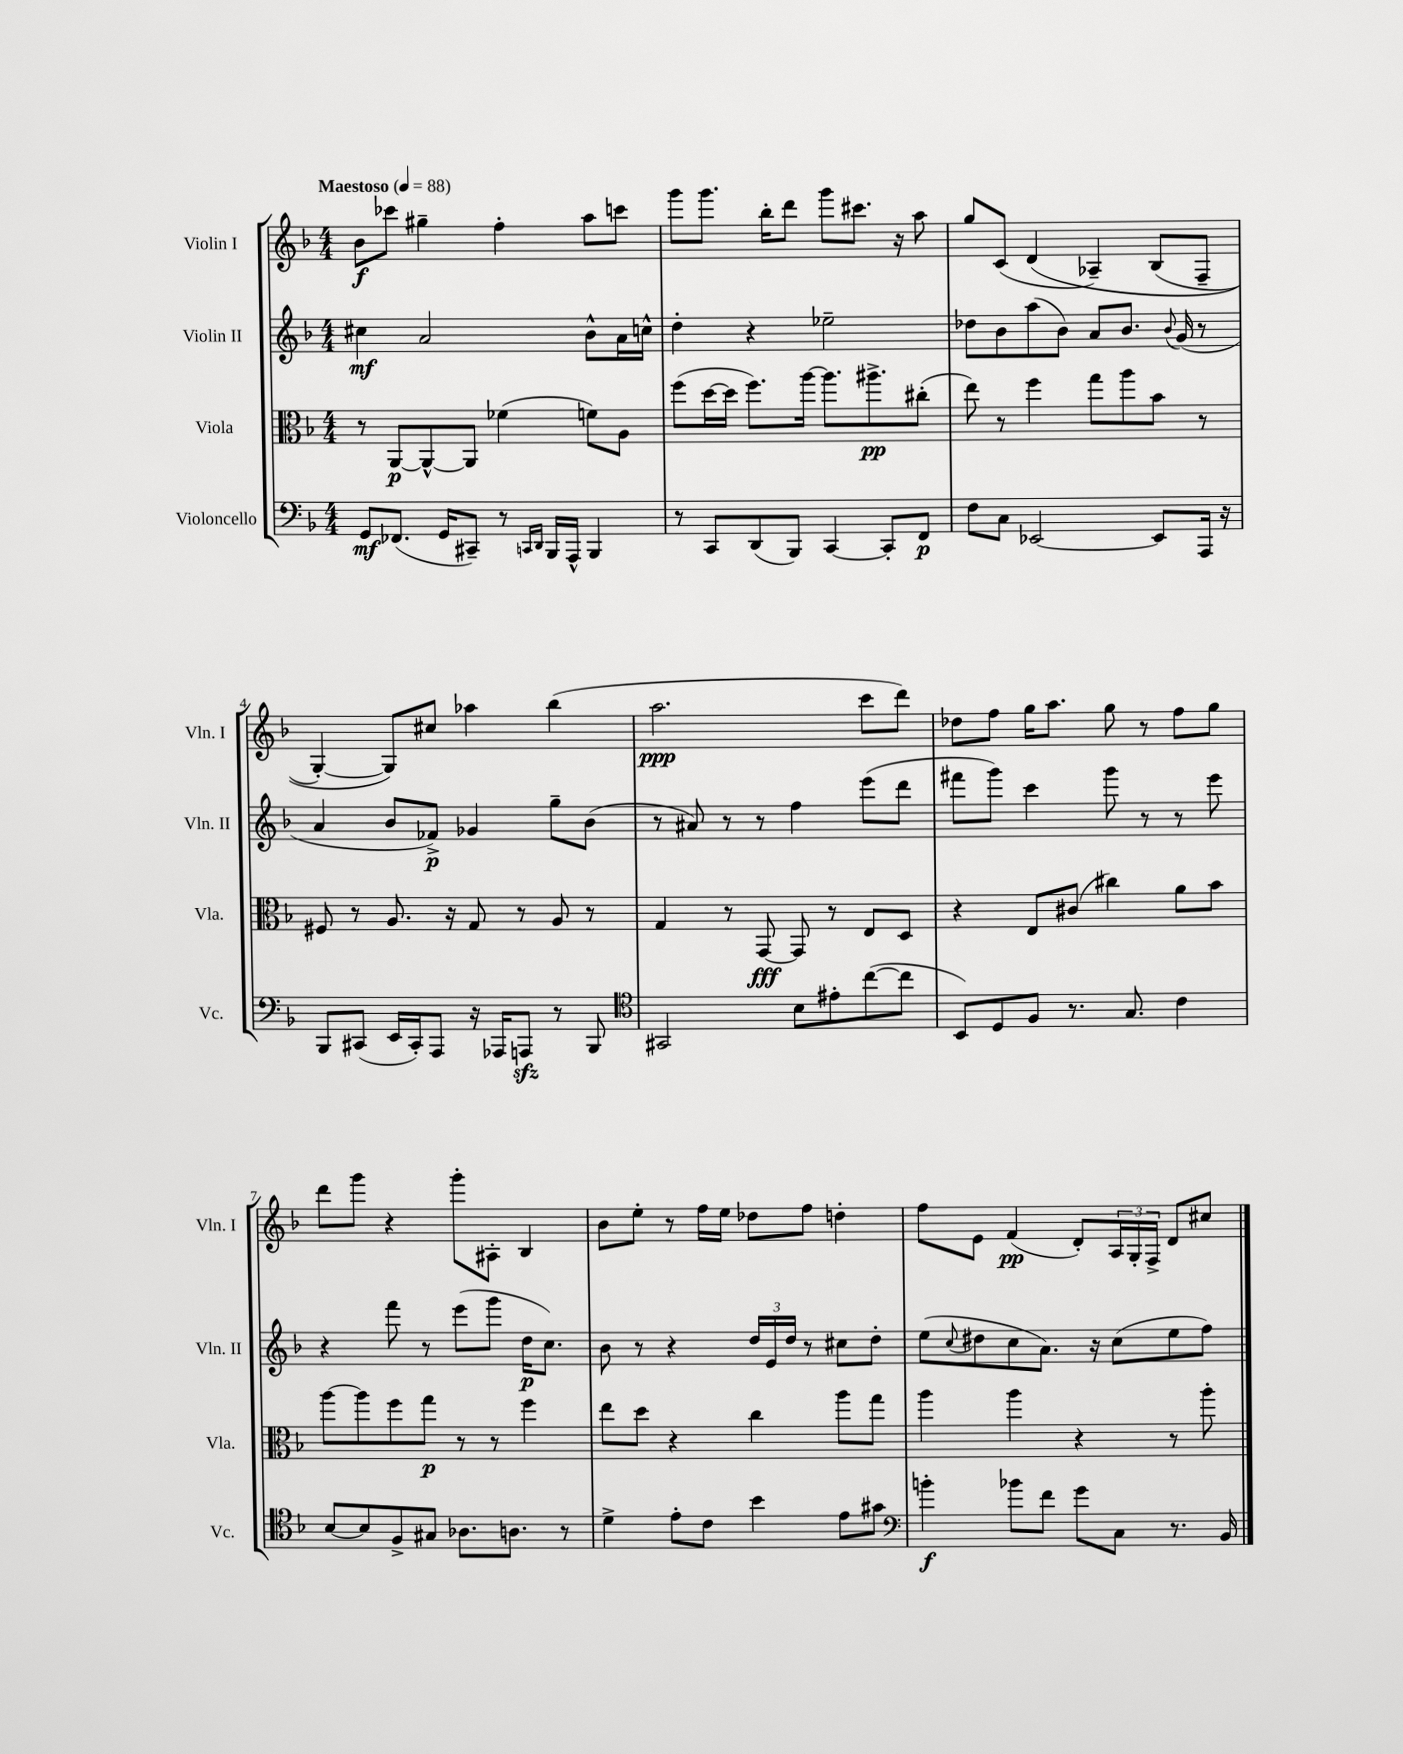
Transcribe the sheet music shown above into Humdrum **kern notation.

**kern	**kern	**kern	**kern
*staff4	*staff3	*staff2	*staff1
*clefF4	*clefC3	*clefG2	*clefG2
*k[b-]	*k[b-]	*k[b-]	*k[b-]
*M4/4	*M4/4	*M4/4	*M4/4
*MM88	*MM88	*MM88	*MM88
8GG	8r	4cc#	8b-
(8.FF-	[8AA	.	8ccc-
.	8AA^^_	2a	4gg#~
16GG	.	.	.
8CC#~)	8AA]	.	.
8r	(4f-	.	4ff'
16qqCC	.	.	.
16qqDD	.	.	.
16BBB-	.	.	.
16AAA^^	.	.	.
4BBB-	8f)	8b-^^	8aa
.	8A	16a	8ccc
.	.	16cc^^	.
=	=	=	=
8r	(8ff	4dd'	8ggg
8CC	[16dd	.	8.ggg
.	16dd]	.	.
(8DD	8.ff)	4r	.
.	.	.	16bb-'
8BBB-)	.	.	8ddd
.	[16aa	.	.
[4CC	8.aa]	2ee-~	8ggg
.	.	.	8.ccc#
.	8.aa#^	.	.
8CC']	.	.	.
.	.	.	16r
8FF	(8cc#'	.	8aa
=	=	=	=
8F	8ee)	8dd-	8gg
8C	8r	8b-	(8c
[2EE-	4ff	(8aa	&(4d
.	.	8b-)	.
.	8gg	8a	4A-~)
.	8aa	8.b-	.
8EE-]	8b-	.	(8B-
.	.	8qqb-	.
.	.	(16g	.
16AAA	8r	8r	8F~
16r	.	.	.
=	=	=	=
8BBB-	8F#	4a	[4G')
(8CC#	8r	.	.
16EE	8.A	8b-	8G]&)
16CC#')	.	.	.
8AAA	.	8f-^)	8cc#
.	16r	.	.
16r	8G	4g-	4aa-
16AAA-	.	.	.
8AAA	8r	.	.
8r	8A	8gg~	(4bb-
8BBB-	8r	(8b-	.
=	=	=	=
*clefC4	*	*	*
2GG#	4G	8r	2.aa
.	.	8a#)	.
.	8r	8r	.
.	[8GG	8r	.
8B-	8GG]	4ff	.
8e#'	8r	.	.
([8cc	8E	(8eee	8ccc
8cc]	8D	8ddd	8ddd)
=	=	=	=
8BB-)	4r	8fff#	8dd-
8D	.	8ggg)	8ff
8F	8E	4ccc	16gg
.	.	.	8.aa
8.r	(8c#	.	.
.	4cc#)	8ggg	8gg
8.G	.	.	.
.	.	8r	8r
4c	8a	8r	8ff
.	8b-	8eee	8gg
=	=	=	=
[8B-	[8aa	4r	8ddd
8B-]	8aa]	.	8ggg
8F^	8ff	8fff	4r
8G#	8gg	8r	.
8.A-	8r	(8eee	8ggg'
.	8r	8ggg	8A#'
8.A	.	.	.
.	4ff	16dd	4B-
.	.	8.cc)	.
8r	.	.	.
=	=	=	=
4d^	8ee	8b-	8b-
.	8dd	8r	8ee'
8e'	4r	4r	8r
8c	.	.	16ff
.	.	.	16ee
4b-	4cc	24dd	8dd-
.	.	24e	.
.	.	24dd	.
.	.	8r	8ff
8e	8aa	8cc#	4dd'
8g#	8gg	8dd'	.
=	=	=	=
*clefF4	*	*	*
4b'	4aa	(8ee	8ff
.	.	8qqcc	.
.	.	8dd#	8e
8b-	4aa	8cc	(4f
8f	.	8.a)	.
8g	4r	.	8d')
.	.	16r	.
8C	.	(8cc	24A
.	.	.	24G'
.	.	.	24F^
8.r	8r	8ee	8d
.	8aa'	8ff)	8cc#
16BB-	.	.	.
==	==	==	==
*-	*-	*-	*-
